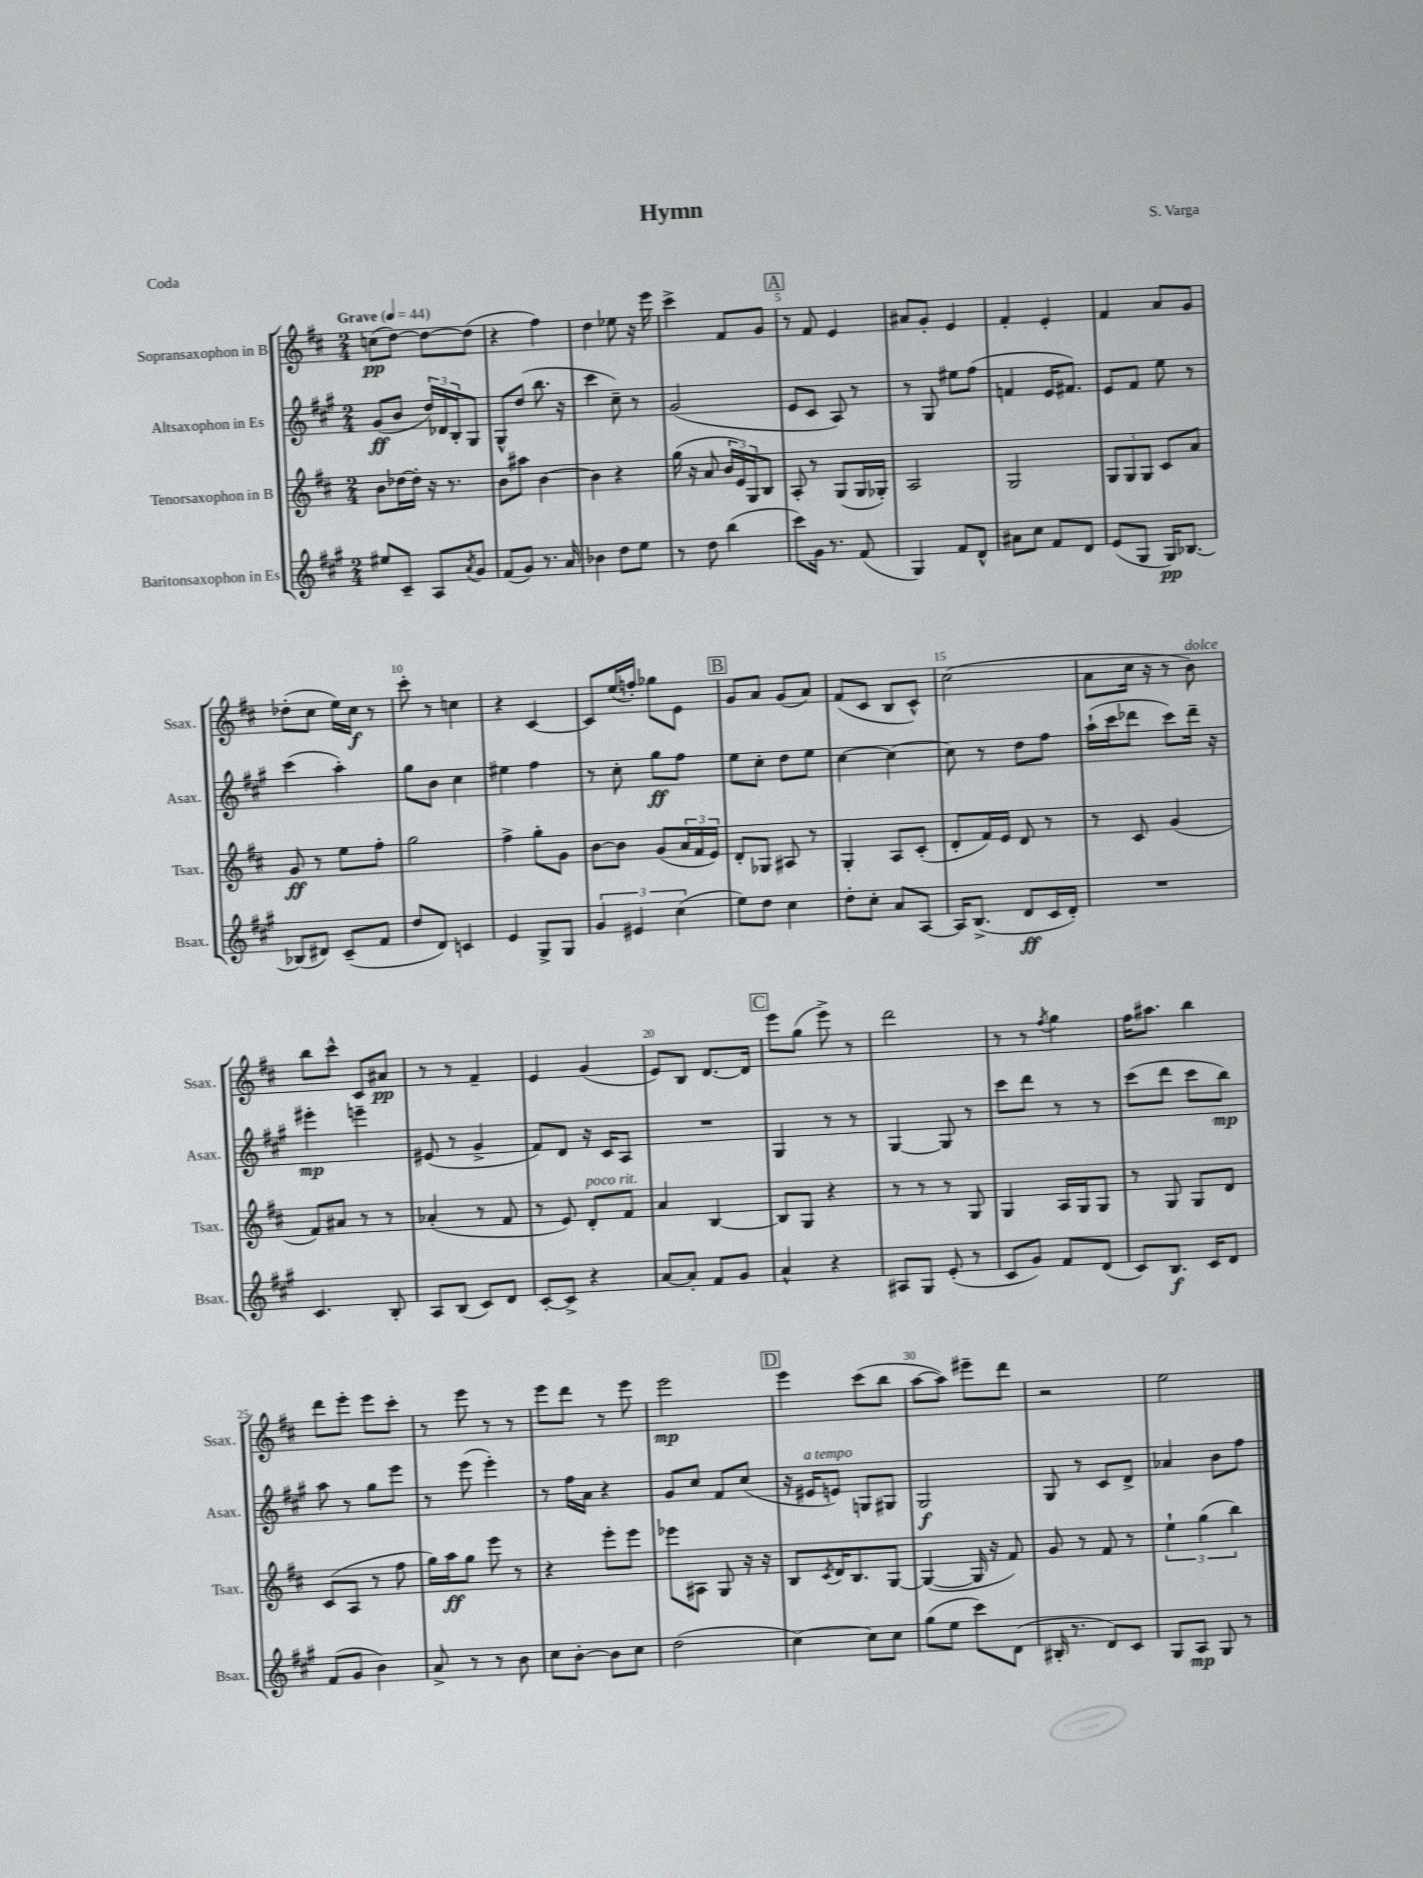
\header { title = "Hymn" composer = "S. Varga" piece = "Coda" }
<<
\new StaffGroup <<
\new Staff = "s0" \with { instrumentName = "Sopransaxophon in B" shortInstrumentName = "Ssax." } {
    \clef treble \key d \major \numericTimeSignature \time 2/4 \tempo "Grave" 4 = 44
    c''8\pp( d''8~) d''8~ d''8( |
    r4 fis''4) |
    d''4 ees''8 r16 e'''16 |
    cis'''4-> fis'8 g'8 |
    \mark \markup { \box "A" } r8 fis'8 e'4 |
    ais'8 g'8-. e'4 |
    fis'4-. e'4-. |
    fis'4 a'8 g'8 |
    des''8-.( cis''8 e''16) cis''16\f r8 |
    cis'''8-. r8 c''4 |
    r4 cis'4~ |
    cis'8 e''16( f''16-.) ges''8 e'8 |
    \mark \markup { \box "B" } g'8 a'8 g'8( a'8) |
    fis'8( cis'8 b8 cis'8-^) |
    cis''2( |
    a'8 cis''16 r16 r8 b'8^\markup { \italic "dolce" }) |
    b''8 cis'''8-^ cis'8 ais'8\pp |
    r8 r8 fis'4-- |
    e'4 g'4( |
    e'8) b8 d'8.~ d'16 |
    \mark \markup { \box "C" } e'''8 g''8( e'''8->) r8 |
    d'''2 |
    r8 r8 \acciaccatura { fis''8 } g''4 |
    fis''16 ais''8. b''4 |
    d'''8 e'''8-. e'''8 cis'''8-. |
    r8 e'''8 r8 r8 |
    e'''8 d'''8 r8 e'''8 |
    e'''2\mp |
    \mark \markup { \box "D" } e'''4 cis'''8( b''8 |
    a''8~ a''8) eis'''8-- d'''8 |
    r2 |
    e''2 \bar "|." |
}
\new Staff = "s1" \with { instrumentName = "Altsaxophon in Es" shortInstrumentName = "Asax." } {
    \clef treble \key a \major \numericTimeSignature \time 2/4
    gis'8\ff( b'8 \tuplet 3/2 { d''16) des'16 b16-. } gis8 |
    gis8-^ d''8( b''8. r16 |
    cis'''4 cis''8--) r8 |
    gis'2( |
    \mark \markup { \box "A" } e'8 cis'8 a8) r8 |
    r8 gis8 eis''8 fis''8( |
    f'4 e'16 fis'8.) |
    e'8 fis'8 e''8 r8 |
    cis'''4( a''4-.) |
    gis''8 b'8 cis''4 |
    eis''4 fis''4 |
    r8 cis''8-. gis''8\ff fis''8 |
    \mark \markup { \box "B" } e''8 cis''8-. d''8 e''8 |
    cis''4~ cis''4~ |
    cis''8 r8 d''8 fis''8 |
    a''16-!( cis'''16 des'''8 cis'''8) des'''16-- r16 |
    eis'''4-.\mp e'''4-- |
    eis'8( r8 gis'4-> |
    fis'8) d'8 r16 cis'16 a8 |
    R2 |
    \mark \markup { \box "C" } gis4 r8 r8 |
    gis4~ gis8 r8 |
    cis'''8 d'''8 r8 r8 |
    cis'''8( d'''8 cis'''8 b''8\mp) |
    a''8 r8 gis''8 e'''8 |
    r8 e'''8( e'''4-.) |
    r8 fis''16 a'16 r4 |
    gis'8 cis''8 fis'8 cis''8( |
    \mark \markup { \box "D" } r16 eis'16^\markup { \italic "a tempo" } e'8) g8 gis8 |
    gis2\f |
    gis8 r8 cis'8 d'8-> |
    aes'4 b'8 fis''8 \bar "|." |
}
\new Staff = "s2" \with { instrumentName = "Tenorsaxophon in B" shortInstrumentName = "Tsax." } {
    \clef treble \key d \major \numericTimeSignature \time 2/4
    b'8 des''16~ des''16-. r16 r8. |
    b'8 ais''8 b'4~ |
    b'4 r4 |
    g''16( r16 a'8 \tuplet 3/2 { b'16 e'16) g16 } b8 |
    \mark \markup { \box "A" } a8-. r8 g8( g16 ges16-.) |
    a2 |
    g2 |
    \tuplet 3/2 { g8 g8 g8 } cis'8 a'8 |
    g'8\ff r8 e''8 fis''8-. |
    g''2 |
    fis''4-> g''8-. g'8 |
    b'8~ b'8 g'8( \tuplet 3/2 { a'16 fis'16 e'16) } |
    \mark \markup { \box "B" } d'8-. ges8 ais8 r8 |
    g4-. a8 cis'8-.( |
    d'8-. fis'16) e'16 d'8 r8 |
    r8 cis'8 g'4( |
    fis'8) ais'8 r8 r8 |
    aes'4-.( r8 fis'8 |
    r8 e'8) d'8-.^\markup { \italic "poco rit." } fis'8 |
    a'4 b4~ |
    \mark \markup { \box "C" } b8 g8 r4 |
    r8 r8 r8 g8 |
    g4 a16 g16 g8 |
    r8 g8 g8 d'8 |
    cis'8( a8 r8 fis''8 |
    g''16) a''16\ff g''8 e'''8 r8 |
    r4 e'''8-. e'''8 |
    ees'''8 ais8 g8 r16 r16 |
    \mark \markup { \box "D" } b8 \acciaccatura { cis'8 } d'16 b8. g8~ |
    g4~( g16 r16 fis'8) |
    g'8 r8 fis'8 r8 |
    \tuplet 3/2 { e''4-! g''4( b''4) } \bar "|." |
}
\new Staff = "s3" \with { instrumentName = "Baritonsaxophon in Es" shortInstrumentName = "Bsax." } {
    \clef treble \key a \major \numericTimeSignature \time 2/4
    eis''8 cis'8-- a8 \acciaccatura { a'8 } gis'8 |
    fis'8( gis'8) r8. a'16 |
    bes'4 d''8 e''8 |
    r8 d''8 b''4( |
    \mark \markup { \box "A" } cis'''8) gis'16 r8. fis'8( |
    gis4) fis'8 d'8-^ |
    ais'8 cis''8 fis'8 d'8 |
    e'8( gis8 gis16\pp) bes8.~ |
    bes8( dis'8) cis'8--( fis'8 |
    d''8 d'8) c'4 |
    e'4 gis8-> gis8 |
    \tuplet 3/2 { gis'4 eis'4 cis''4( } |
    \mark \markup { \box "B" } e''8) d''8 cis''4 |
    d''8-. cis''8-. a'8 a8~ |
    a16 b8.->( d'8\ff cis'16 d'16-.) |
    R2 |
    cis'4. b8-. |
    a8 b8( cis'8) d'8 |
    cis'8~-. cis'8-> r4 |
    a'8~ a'8-. fis'8 gis'8 |
    \mark \markup { \box "C" } a'4-^ r4 |
    ais8 gis8 e'8-.( r8 |
    cis'8 gis'8) fis'8 d'8( |
    cis'8) b8.\f cis'16 d'8 |
    fis'8( gis'8 b'4) |
    a'8-> r8 r8 b'8 |
    cis''8 b'8~-. b'8 cis''8 |
    d''2( |
    \mark \markup { \box "D" } cis''4~) cis''8 cis''8 |
    gis''8( e''8 cis'''8) d'8( |
    bis16-. r8. d'8) cis'8 |
    gis8 a8\mp gis8 r8 \bar "|." |
}
>>
>>
\layout { \context { \Score \override BarNumber.break-visibility = ##(#f #t #t) barNumberVisibility = #(every-nth-bar-number-visible 5) } }
